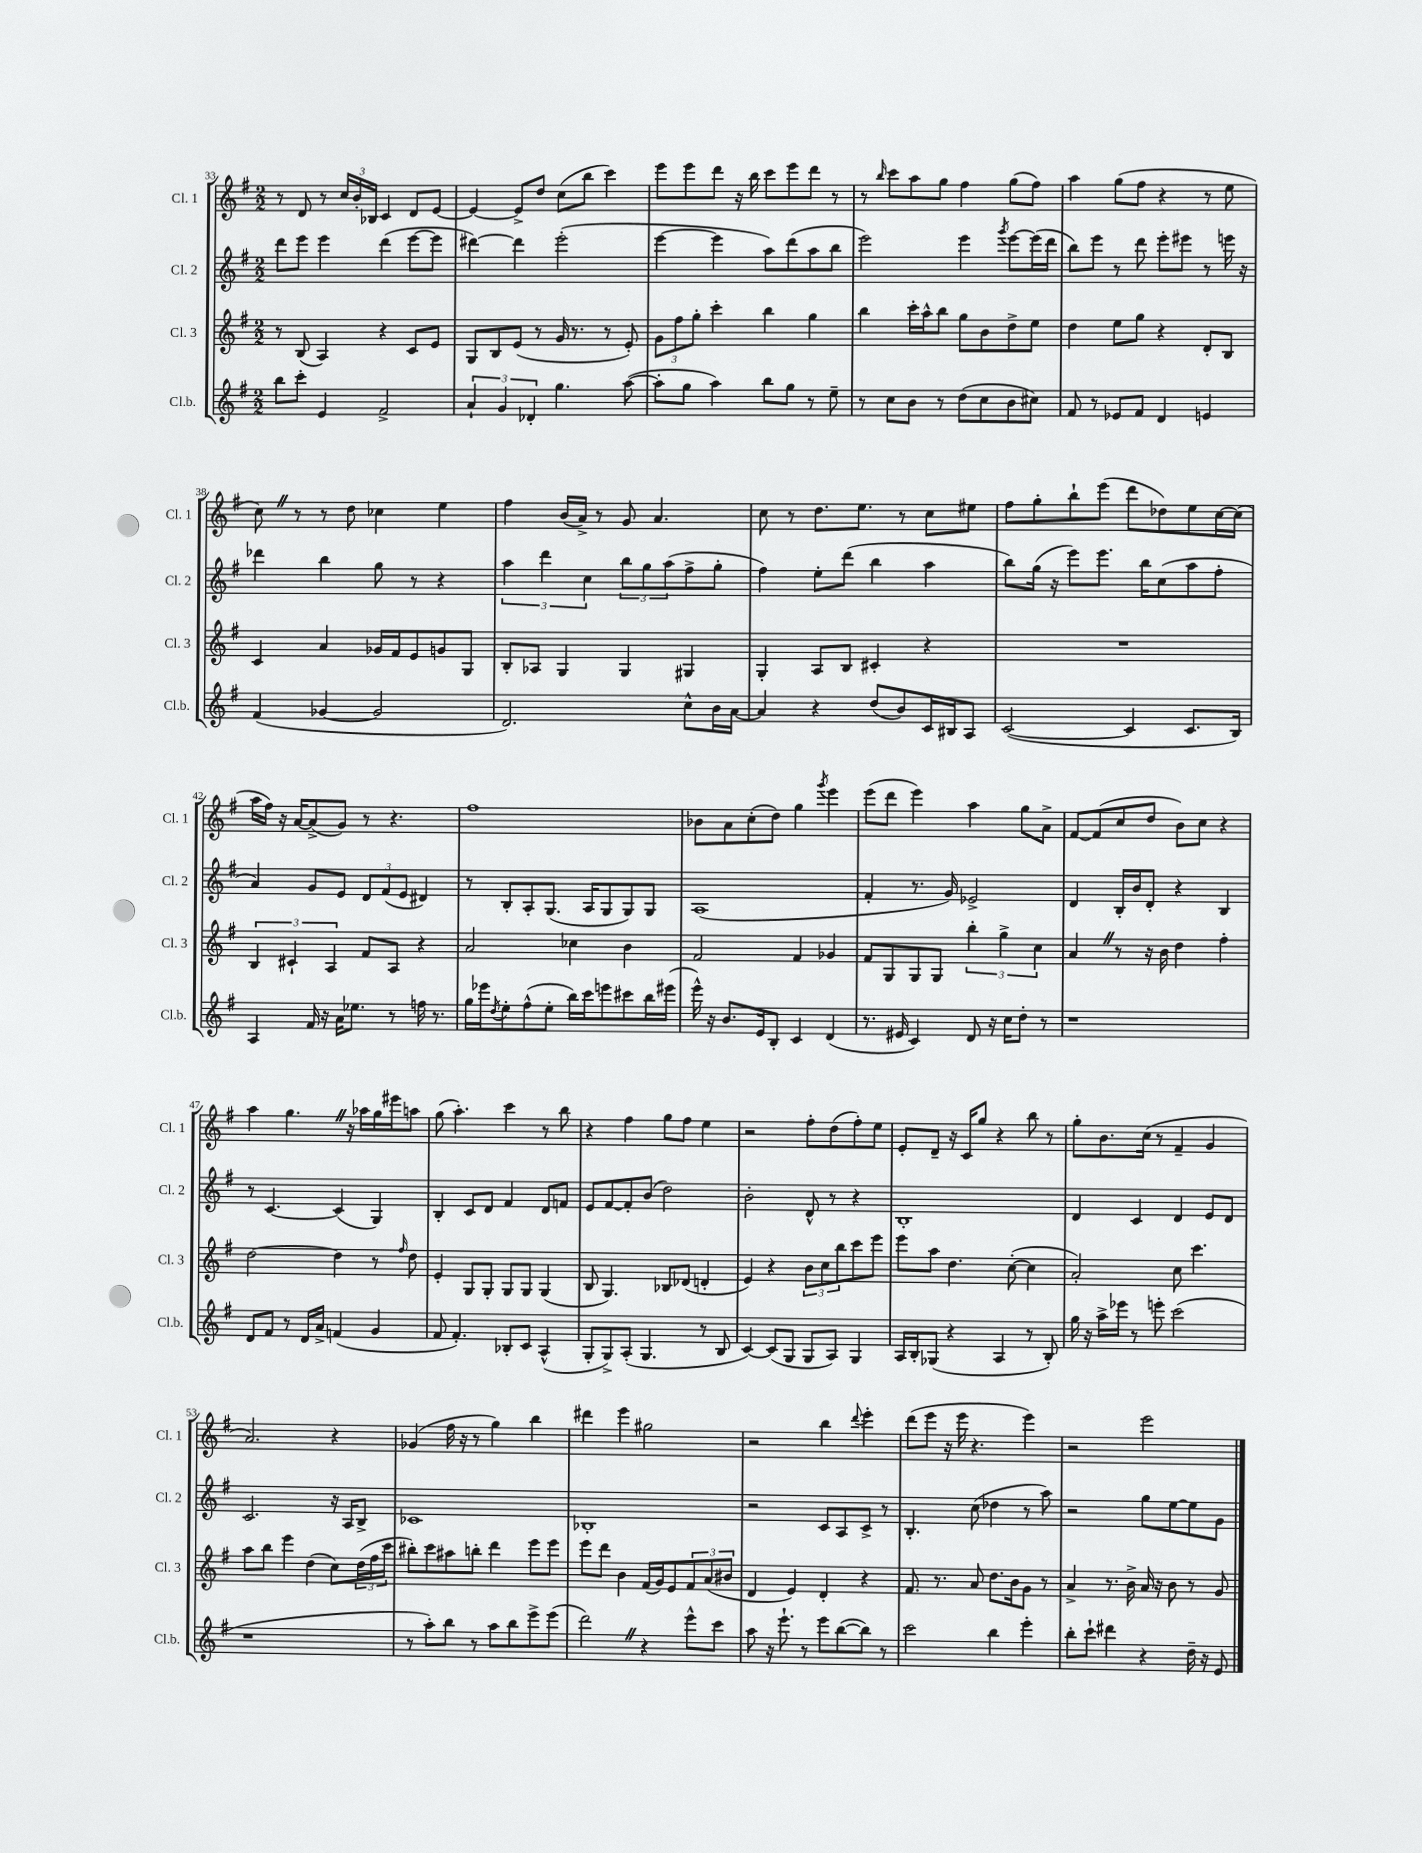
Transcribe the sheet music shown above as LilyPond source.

<<
\new StaffGroup <<
\new Staff = "s0" \with { instrumentName = "Cl. 1" shortInstrumentName = "Cl. 1" } {
    \clef treble \key g \major \numericTimeSignature \time 2/2
    r8 d'8 r8 \tuplet 3/2 { c''16 b'16-. bes16 } c'4 d'8 e'8~ |
    e'4~ e'8-> d''8 c''8( b''8 c'''4) |
    e'''8 e'''8 d'''8 r16 b''16 c'''8 e'''8 d'''8 r8 |
    r8 \grace { b''16 } c'''8 a''8 g''8 fis''4 g''8( fis''8) |
    a''4 g''8( fis''8 r4 r8 e''8 |
    c''8) \once \override BreathingSign.text = \markup { \musicglyph "scripts.caesura.straight" } \breathe r8 r8 d''8 ces''4 e''4 |
    fis''4 b'16( a'16->) r8 g'8 a'4. |
    c''8 r8 d''8. e''8. r8 c''8 eis''8 |
    fis''8 g''8-. b''8-! e'''8( d'''8 des''8) e''8 c''16~ c''16( |
    a''16 fis''16) r16 a'16~ a'8->( g'8) r8 r4. |
    fis''1 |
    bes'8 a'8 c''8-.( d''8) g''4 \acciaccatura { g'''8 } e'''4 |
    e'''8( d'''8 e'''4) a''4 g''8 a'8-> |
    fis'8~ fis'8( c''8 d''8 b'8) c''8 r4 |
    a''4 g''4. \once \override BreathingSign.text = \markup { \musicglyph "scripts.caesura.straight" } \breathe r16 aes''16 g''16 eis'''16 a''8 |
    g''8( a''4.-.) c'''4 r8 b''8 |
    r4 fis''4 g''8 fis''8 e''4 |
    r2 fis''8-. d''8( fis''8-.) e''8 |
    e'8-. d'8-- r16 c'16 g''8 r4 b''8 r8 |
    g''8-. b'8. c''16( r8 fis'4-- g'4 |
    a'2.) r4 |
    ges'4( fis''16 r16 r8 g''4) b''4 |
    dis'''4 e'''4 gis''2 |
    r2 b''4 \appoggiatura { d'''8 } e'''4-. |
    d'''8( e'''8 r16 e'''16 r4. e'''4) |
    r2 e'''2 \bar "|." |
}
\new Staff = "s1" \with { instrumentName = "Cl. 2" shortInstrumentName = "Cl. 2" } {
    \clef treble \key g \major \numericTimeSignature \time 2/2
    d'''8 e'''8 e'''4 d'''4( e'''8~ e'''8 |
    dis'''4~) dis'''4 e'''2-.( |
    e'''4~ e'''4 a''8) d'''8( a''8 b''8 |
    e'''2) e'''4 \acciaccatura { g'''8 } e'''8~ e'''16( d'''16 |
    b''8) e'''8 r8 d'''8 e'''8-. eis'''8 r8 e'''16 r16 |
    des'''4 b''4 g''8 r8 r4 |
    \tuplet 3/2 { a''4 d'''4 c''4 } \tuplet 3/2 { b''8 g''8 a''8( } fis''8-> g''8-. |
    fis''4) e''8-. d'''8( b''4 a''4 |
    b''8) g''16( r16 e'''8) e'''8. b''16 c''8( a''8 fis''8-. |
    a'4) g'8 e'8 \tuplet 3/2 { d'8 fis'8( e'8 } dis'4) |
    r8 b8-. a8-. g8.( a16 g8 g8) g8 |
    a1( |
    fis'4-. r8. g'16) ees'2-> |
    d'4 b16-. b'16 d'8-. r4 b4 |
    r8 c'4.~ c'4( g4) |
    b4-. c'8 d'8 fis'4 d'8 f'8 |
    e'8 fis'8~ fis'8-. b'8( d''2) |
    b'2-. d'8-^ r8 r4 |
    b1-. |
    d'4 c'4 d'4 e'8 d'8 |
    c'2. r16 a16 b8-> |
    ces'1 |
    bes1-. |
    r2 c'8 a8 c'8-> r8 |
    b4.-. c''8( des''4 r8 a''8) |
    r2 g''8 e''8~ e''8 g'8 \bar "|." |
}
\new Staff = "s2" \with { instrumentName = "Cl. 3" shortInstrumentName = "Cl. 3" } {
    \clef treble \key g \major \numericTimeSignature \time 2/2
    r8 b8( a4) r4 c'8 e'8 |
    g8 b8 e'8( r8 g'16 r8. r8 e'8-.) |
    \tuplet 3/2 { g'8 fis''8 g''8-. } c'''4-. b''4 g''4 |
    b''4 c'''16-. a''16-^ b''8 g''8 b'8 d''8-> e''8 |
    d''4 e''8 g''8 r4 d'8-. b8 |
    c'4 a'4 ges'16 fis'16 e'8 g'8 g8 |
    b8-. aes8 g4 g4 gis4 |
    g4-. a8 b8 cis'4-. r4 |
    R1 |
    \tuplet 3/2 { b4 cis'4-! a4 } fis'8 a8 r4 |
    a'2 ces''4 b'4 |
    fis'2 fis'4 ges'4 |
    fis'8 g8 g8 g8 \tuplet 3/2 { b''4-. g''4-> c''4 } |
    a'4 \once \override BreathingSign.text = \markup { \musicglyph "scripts.caesura.straight" } \breathe r8 r16 b'16 d''4 fis''4-. |
    d''2~ d''4 r8 \grace { fis''16 } d''8 |
    e'4-. g8 g8-. g8 g8 g4( |
    b8 g4.) bes8 des'8( d'4-. |
    e'4) r4 \tuplet 3/2 { b'8 c''8 b''8 } c'''8 e'''8 |
    e'''8 a''8 d''4. c''8~-.( c''4 |
    a'2-.) c''8 c'''4. |
    a''8 b''8 e'''4 d''4( c''8) \tuplet 3/2 { d''16( fis''16 c'''16 } |
    bis''8-.) c'''8 ais''8 b''8-. d'''4 e'''8 e'''8 |
    e'''8 d'''8 b'4 fis'16( g'16) e'8 \tuplet 3/2 { fis'8 a'8( bis'8 } |
    d'4 e'4) d'4-. r4 |
    fis'8. r8. a'8 d''8. b'16 g'8 r8 |
    a'4-> r8. b'16-> a'16 r16 b'8 r8 g'8 \bar "|." |
}
\new Staff = "s3" \with { instrumentName = "Cl.b." shortInstrumentName = "Cl.b." } {
    \clef treble \key g \major \numericTimeSignature \time 2/2
    b''8 c'''8-. e'4 fis'2-> |
    \tuplet 3/2 { a'4-! g'4 des'4-. } g''4. a''8~( |
    a''8-. g''8 a''4) b''8 g''8 r8 e''8-- |
    r8 c''8 b'8 r8 d''8( c''8 b'8 cis''8) |
    fis'8 r8 ees'8 fis'8 d'4 e'4 |
    fis'4( ges'4~ ges'2 |
    d'2.) c''8-^ b'16 a'16~ |
    a'4 r4 d''8( b'8) c'16 bis16 a8 |
    c'2~( c'4 c'8. b16) |
    a4 fis'16 r16 a'16 ees''8. r8 f''16 r8. |
    g''16 ees'''16 \acciaccatura { d''8 } e''8-. fis''8-^( e''8-. b''16) c'''16 e'''8 cis'''8 b''16 eis'''16( |
    e'''16-^) r16 b'8. e'16 b8-. c'4 d'4( |
    r8. eis'16 c'4) d'8 r16 c''16 d''8-. r8 |
    r1 |
    d'8 fis'8 r8 d'16 a'16-> f'4( g'4 |
    fis'8 fis'4.-.) bes8-. c'8 a4-^( |
    g8-. g8->) a8-.( g4. r8 b8 |
    c'4~) c'8( g8 g8 a8) g4 |
    a16 b16-. ges8( r4 a4 r8 b8-.) |
    g''16 r16 a''16-> ees'''16 r8 e'''8-. c'''2( |
    r1 |
    r8 a''8-.) b''8 r8 a''8 b''8 e'''8-> e'''8( |
    d'''2) \once \override BreathingSign.text = \markup { \musicglyph "scripts.caesura.straight" } \breathe r4 e'''8-^ c'''8 |
    a''8 r16 e'''8.-! r8 e'''8 b''8~( b''8) r8 |
    c'''2 b''4 e'''4-. |
    b''8-. c'''8-! dis'''4 r4 d''16-- r16 e'8 \bar "|." |
}
>>
>>
\layout { \context { \Score currentBarNumber = #33 } }
